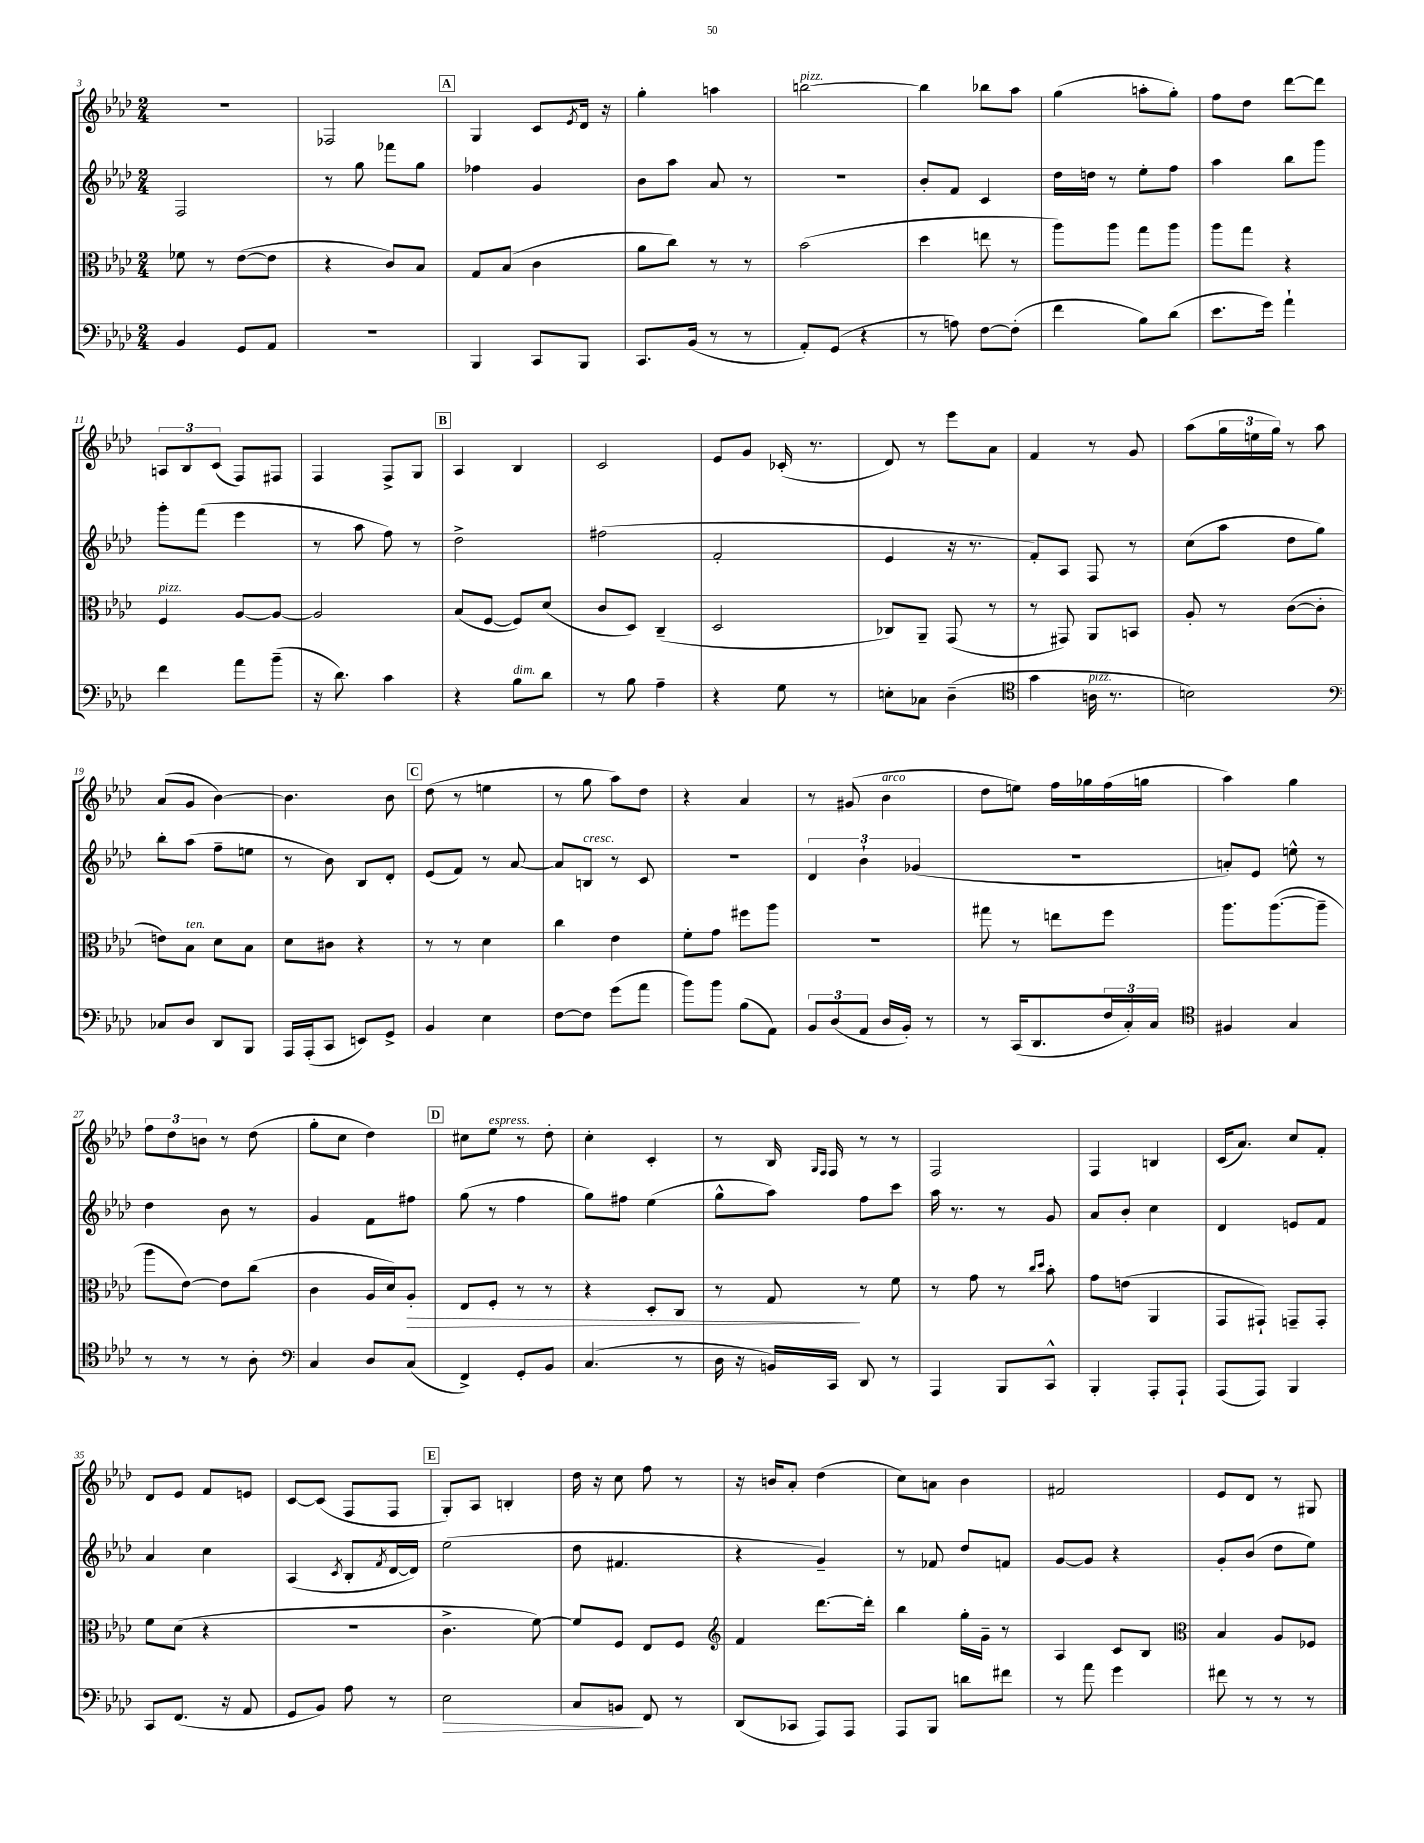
<<
\new StaffGroup <<
\new Staff = "s0" {
    \clef treble \key aes \major \numericTimeSignature \time 2/4
    R2 |
    fes2 |
    \mark \markup { \box "A" } g4 c'8 \acciaccatura { ees'8 } des'16 r16 |
    g''4-. a''4 |
    b''2~^\markup { \italic "pizz." } |
    b''4 bes''8 aes''8 |
    g''4( a''8-. g''8-.) |
    f''8 des''8 des'''8~ des'''8 |
    \tuplet 3/2 { a8 bes8 c'8( } f8) fis8 |
    f4 f8-> g8 |
    \mark \markup { \box "B" } aes4 bes4 |
    c'2 |
    ees'8 g'8 ces'16-.( r8. |
    des'8) r8 ees'''8 aes'8 |
    f'4 r8 g'8 |
    aes''8( \tuplet 3/2 { g''16 e''16 g''16) } r8 aes''8 |
    aes'8( g'8 bes'4~) |
    bes'4. bes'8 |
    \mark \markup { \box "C" } des''8( r8 e''4 |
    r8 g''8 aes''8) des''8 |
    r4 aes'4 |
    r8 gis'8( bes'4^\markup { \italic "arco" } |
    des''8 e''8) f''16 ges''16 f''16( g''16 |
    aes''4) g''4 |
    \tuplet 3/2 { f''8 des''8 b'8 } r8 des''8( |
    g''8-. c''8 des''4) |
    \mark \markup { \box "D" } cis''8 ees''8^\markup { \italic "espress." } r8 des''8-. |
    c''4-. c'4-. |
    r8 bes16 \grace { g16 f16 } f16 r8 r8 |
    f2 |
    f4 b4 |
    c'16( aes'8.) c''8 f'8-. |
    des'8 ees'8 f'8 e'8 |
    c'8~ c'8( f8 f8 |
    \mark \markup { \box "E" } g8-.) aes8 b4-. |
    des''16 r16 c''8 f''8 r8 |
    r16 b'16 aes'8-. des''4( |
    c''8) a'8 bes'4 |
    fis'2 |
    ees'8 des'8 r8 gis8 \bar "|." |
}
\new Staff = "s1" {
    \clef treble \key aes \major \numericTimeSignature \time 2/4
    f2 |
    r8 g''8 fes'''8 g''8 |
    \mark \markup { \box "A" } fes''4 g'4 |
    bes'8 aes''8 aes'8 r8 |
    r2 |
    bes'8-. f'8 c'4 |
    des''16 d''16 r8 ees''8-. f''8 |
    aes''4 bes''8 g'''8 |
    g'''8-. f'''8( ees'''4 |
    r8 aes''8 f''8) r8 |
    \mark \markup { \box "B" } des''2-> |
    fis''2( |
    f'2-. |
    ees'4 r16 r8. |
    f'8-.) aes8 f8 r8 |
    c''8( aes''8 des''8 g''8) |
    bes''8-. aes''8( f''8-- e''8 |
    r8 bes'8) bes8 des'8-. |
    \mark \markup { \box "C" } ees'8( f'8) r8 aes'8~ |
    aes'8 b8^\markup { \italic "cresc." } r8 c'8 |
    r2 |
    \tuplet 3/2 { des'4 bes'4-! ges'4( } |
    r2 |
    a'8-.) ees'8 e''8-^ r8 |
    des''4 bes'8 r8 |
    g'4 f'8 fis''8 |
    \mark \markup { \box "D" } g''8( r8 f''4 |
    g''8) fis''8 ees''4( |
    g''8-^ aes''8) f''8 c'''8 |
    aes''16 r8. r8 g'8 |
    aes'8 bes'8-. c''4 |
    des'4 e'8 f'8 |
    aes'4 c''4 |
    aes4( \acciaccatura { c'8 } bes8-. \acciaccatura { f'8 } des'16~ des'16) |
    \mark \markup { \box "E" } ees''2( |
    des''8 fis'4. |
    r4 g'4--) |
    r8 fes'8 des''8 f'8 |
    g'8~ g'8 r4 |
    g'8-. bes'8( des''8 ees''8) \bar "|." |
}
\new Staff = "s2" {
    \clef alto \key aes \major \numericTimeSignature \time 2/4
    fes'8 r8 ees'8~( ees'8 |
    r4 c'8) bes8 |
    \mark \markup { \box "A" } g8 bes8( c'4 |
    aes'8 c''8) r8 r8 |
    bes'2( |
    des''4 e''8 r8 |
    aes''8) aes''8 g''8 aes''8 |
    aes''8 g''8 r4 |
    f4^\markup { \italic "pizz." } aes8~ aes8~ |
    aes2 |
    \mark \markup { \box "B" } bes8( f8~ f8) des'8( |
    c'8 des8) c4--( |
    des2 |
    ces8) aes,8-- g,8( r8 |
    r8 gis,8) aes,8 b,8 |
    aes8-. r8 c'8~( c'8-. |
    e'8) bes8^\markup { \italic "ten." } des'8 bes8 |
    des'8 cis'8 r4 |
    \mark \markup { \box "C" } r8 r8 des'4 |
    c''4 ees'4 |
    f'8-. g'8 fis''8 aes''8 |
    r2 |
    gis''8 r8 e''8 f''8 |
    aes''8. aes''8.~( aes''8-- |
    aes''8 ees'8~) ees'8 c''8( |
    c'4 aes16 des'16) aes8-.\> |
    \mark \markup { \box "D" } ees8 f8-. r8 r8 |
    r4 des8-. c8 |
    r8 g8\! r8 f'8 |
    r8 g'8 r8 \grace { c''16 des''16 } bes'8-. |
    g'8 e'8( aes,4 |
    g,8 gis,8-!) g,8-- g,8-. |
    f'8 des'8( r4 |
    R2 |
    \mark \markup { \box "E" } c'4.-> f'8~) |
    f'8 f8 ees8 f8 |
    \clef treble f'4 des'''8.~ des'''16-. |
    bes''4 g''16-. g'16-- r8 |
    aes4 c'8 bes8 |
    \clef alto bes4 aes8 fes8 \bar "|." |
}
\new Staff = "s3" {
    \clef bass \key aes \major \numericTimeSignature \time 2/4
    bes,4 g,8 aes,8 |
    r2 |
    \mark \markup { \box "A" } bes,,4 c,8 bes,,8 |
    c,8. bes,16( r8 r8 |
    aes,8-.) g,8( r4 |
    r8 a8) f8~ f8-.( |
    f'4 bes8) des'8( |
    ees'8. g'16) aes'4-! |
    f'4 aes'8 bes'8--( |
    r16 des'8.) c'4 |
    \mark \markup { \box "B" } r4 bes8^\markup { \italic "dim." } des'8 |
    r8 bes8 aes4-- |
    r4 g8 r8 |
    e8-. ces8 des4--( |
    \clef tenor g'4 a16^\markup { \italic "pizz." } r8. |
    b2) |
    \clef bass ces8 des8 des,8 bes,,8 |
    aes,,16 aes,,16-.( c,8 e,8) g,8-> |
    \mark \markup { \box "C" } bes,4 ees4 |
    f8~ f8 g'8( aes'8 |
    bes'8) bes'8 bes8( aes,8) |
    \tuplet 3/2 { bes,8 des8( aes,8 } des16 bes,16-.) r8 |
    r8 c,16( des,8. \tuplet 3/2 { f16 c16-.) c16 } |
    \clef tenor fis4 g4 |
    r8 r8 r8 aes8-. |
    \clef bass c4 des8 c8( |
    \mark \markup { \box "D" } f,4->) g,8-. bes,8 |
    c4.( r8 |
    des16 r16 b,16) c,16 des,8 r8 |
    aes,,4 bes,,8 c,8-^ |
    bes,,4-. aes,,8-. aes,,8-! |
    aes,,8( aes,,8) bes,,4 |
    c,8 f,8.( r16 aes,8 |
    g,8 bes,8) aes8 r8 |
    \mark \markup { \box "E" } ees2\> |
    c8 b,8\! f,8 r8 |
    des,8( ces,8 aes,,8) aes,,8 |
    aes,,8 bes,,8 d'8 fis'8 |
    r8 aes'8 g'4 |
    fis'8 r8 r8 r8 \bar "|." |
}
>>
>>
\layout { \context { \Score currentBarNumber = #3 } }
